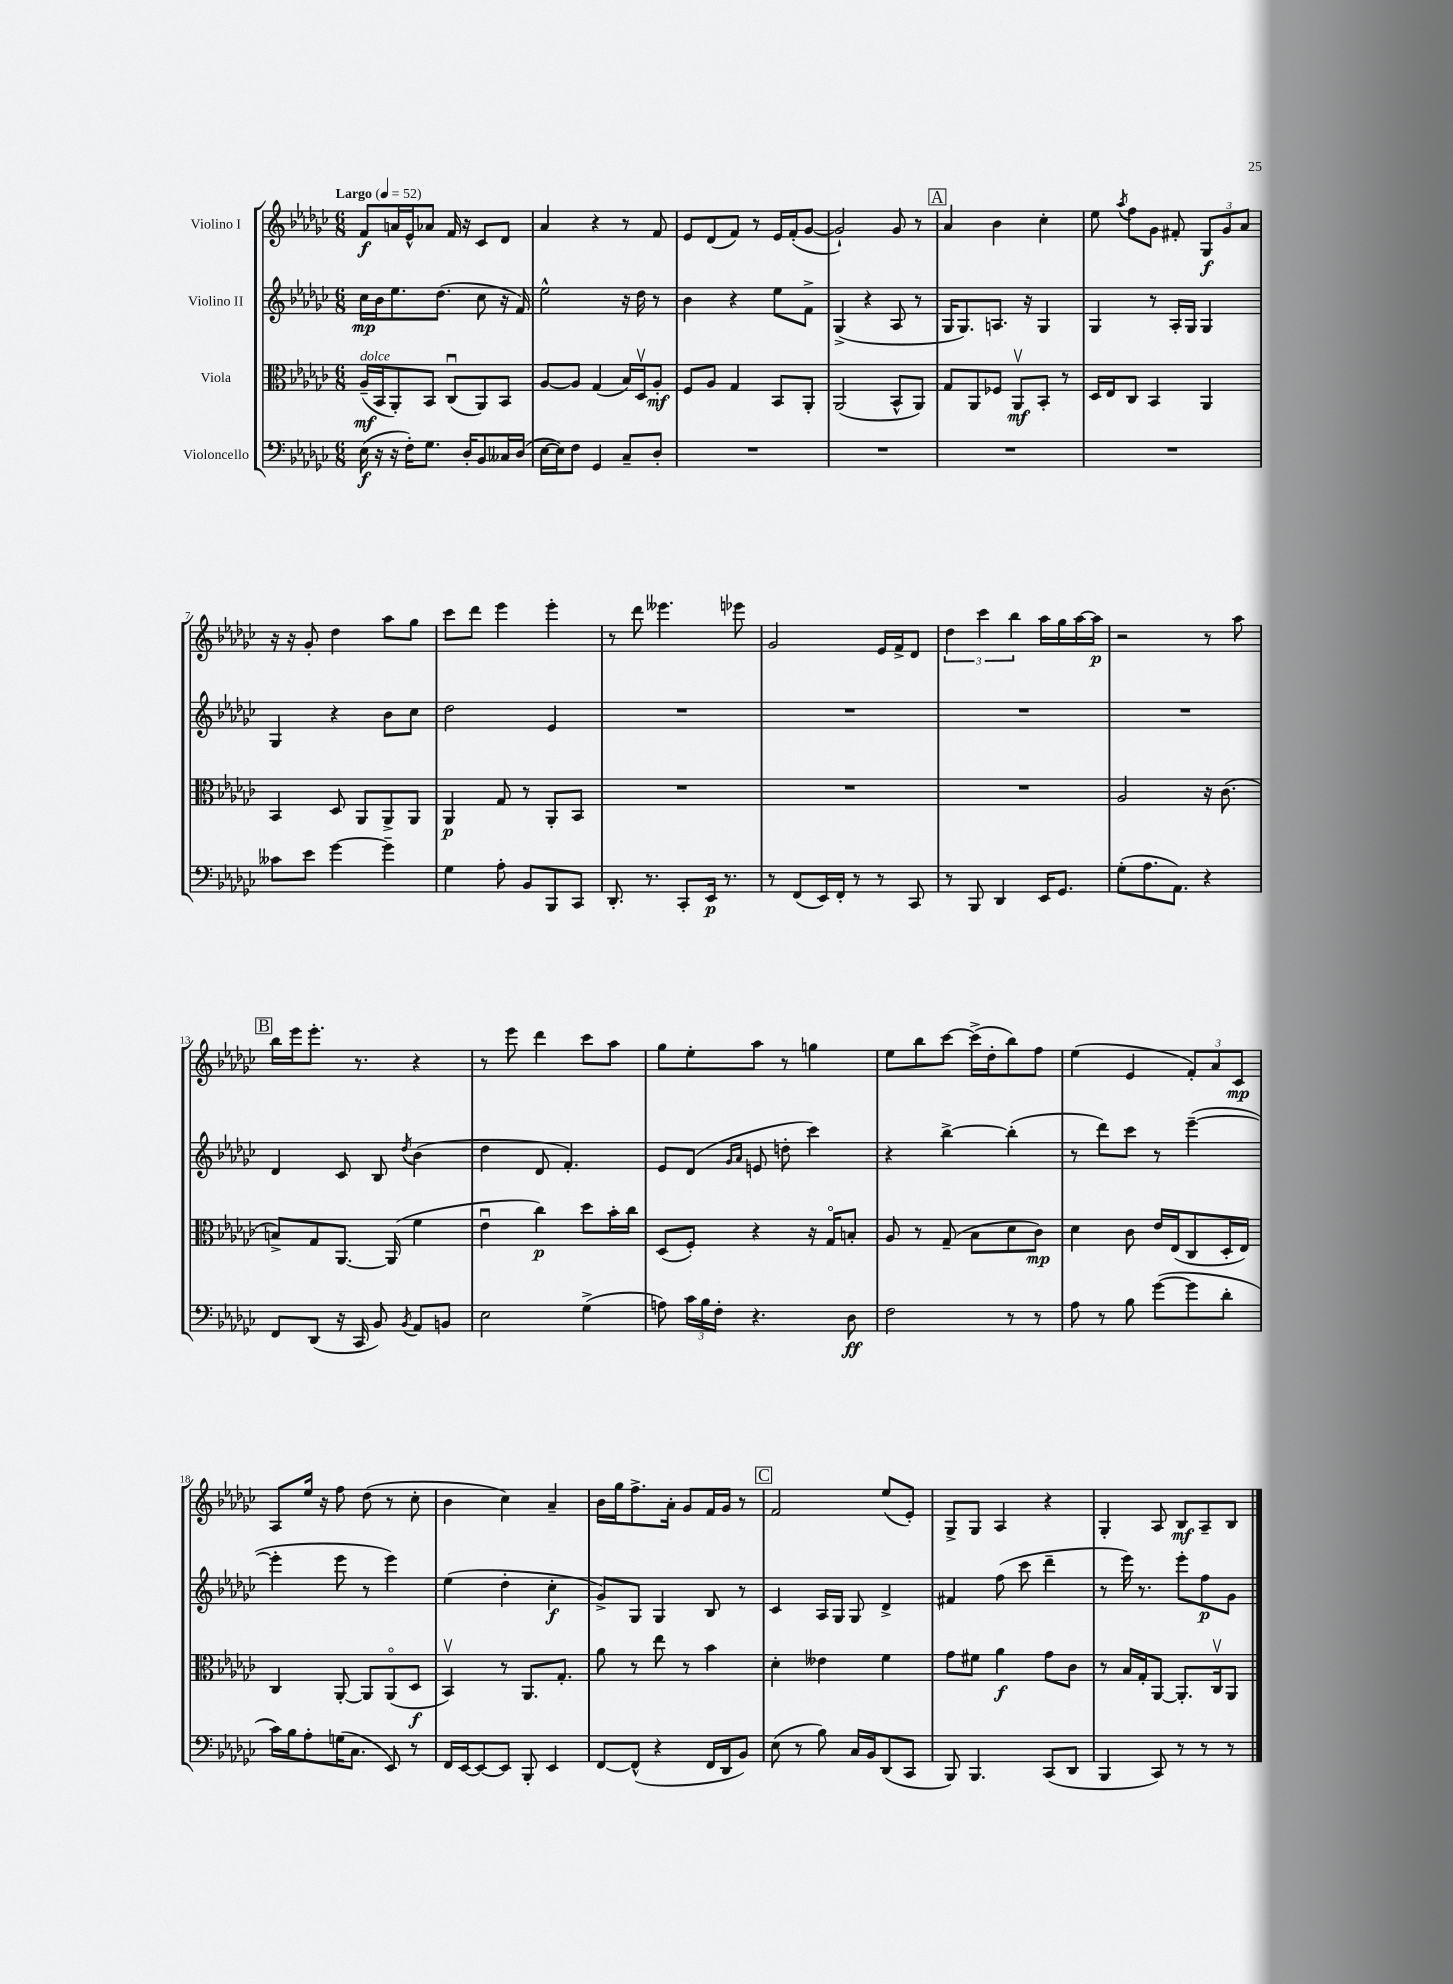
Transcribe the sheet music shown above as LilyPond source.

<<
\new StaffGroup <<
\new Staff = "s0" \with { instrumentName = "Violino I" } {
    \clef treble \key ges \major \numericTimeSignature \time 6/8 \tempo "Largo" 4 = 52
    \autoBeamOff f'8[\f a'16 ees'16-^ aes'8] f'16 r16 ces'8[ des'8] |
    aes'4 r4 r8 f'8 |
    ees'8[ des'8( f'8]) r8 ees'16[ f'16-.( ges'8]~ |
    ges'2-!) ges'8 r8 |
    \mark \markup { \box "A" } aes'4 bes'4 ces''4-. |
    ees''8 \acciaccatura { aes''8 } f''8[ ges'8] fis'8-. \tuplet 3/2 { ges8[\f ges'8 aes'8] } |
    r16 r16 ges'8-. des''4 aes''8[ ges''8] |
    ces'''8[ des'''8] ees'''4 ees'''4-. |
    r8 des'''8 eeses'''4. ees'''8 |
    ges'2 ees'16[ f'16-> des'8] |
    \tuplet 3/2 { des''4 ces'''4 bes''4 } aes''16[ ges''16 aes''16~ aes''16]\p |
    r2 r8 aes''8 |
    \mark \markup { \box "B" } bes''16[ ees'''16 ees'''8.]-. r8. r4 |
    r8 ees'''8 des'''4 ces'''8[ aes''8] |
    ges''8[ ees''8-. aes''8] r8 g''4 |
    ees''8[ bes''8 ces'''8]~ ces'''16[->( des''16-. bes''8) f''8] |
    ees''4( ees'4 \tuplet 3/2 { f'8[-.) aes'8 ces'8]\mp } |
    aes8[ ees''16] r16 f''8 des''8( r8 ces''8-. |
    bes'4 ces''4) aes'4-- |
    bes'16[ ges''16 f''8.-> aes'16]-. ges'8[ f'16 ges'16] r8 |
    \mark \markup { \box "C" } f'2 ees''8[( ees'8]-.) |
    ges8[-> ges8] aes4 r4 |
    ges4-. aes8 bes8[\mf aes8-- bes8] \bar "|." |
}
\new Staff = "s1" \with { instrumentName = "Violino II" } {
    \clef treble \key ges \major \numericTimeSignature \time 6/8
    \autoBeamOff ces''16[\mp bes'16 ees''8. des''8.]( ces''8 r16 f'16) |
    ees''2-^ r16 des''16 r8 |
    bes'4 r4 ees''8[ f'8]-> |
    ges4->( r4 aes8 r8 |
    \mark \markup { \box "A" } ges16[ ges8.) a8.] r16 ges4 |
    ges4 r8 aes16[-. ges16] ges4 |
    ges4 r4 bes'8[ ces''8] |
    des''2 ees'4 |
    R2. |
    R2. |
    R2. |
    R2. |
    \mark \markup { \box "B" } des'4 ces'8 bes8 \acciaccatura { des''8 } bes'4( |
    des''4 des'8 f'4.-.) |
    ees'8[ des'8]( \grace { ges'16[ aes'16] } e'8 d''8-. ces'''4) |
    r4 bes''4~-> bes''4-.( |
    r8 des'''8[) ces'''8] r8 ees'''4~--( |
    ees'''4-. ees'''8 r8 ees'''4) |
    ees''4( des''4-. ces''4-.\f |
    ges'8[->) ges8] ges4 bes8 r8 |
    \mark \markup { \box "C" } ces'4 aes16[ ges16] ges8 des'4-> |
    fis'4 f''8( ces'''8 des'''4-- |
    r8 ees'''16) r8. ees'''8[-. f''8\p ges'8] \bar "|." |
}
\new Staff = "s2" \with { instrumentName = "Viola" } {
    \clef alto \key ges \major \numericTimeSignature \time 6/8
    \autoBeamOff aes16[--\mf^\markup { \italic "dolce" }( bes,16 aes,8-.) bes,8] ces8[\downbow( aes,8) bes,8] |
    aes8[~ aes8] ges4( bes16[) des16\upbow aes8]-.\mf |
    f8[ aes8] ges4 bes,8[ aes,8]-. |
    aes,2( bes,8[-^ aes,8]) |
    \mark \markup { \box "A" } ges8[ aes,8 fes8] aes,8[\upbow\mf bes,8]-. r8 |
    des16[ ees16 ces8] bes,4 aes,4 |
    bes,4 des8 aes,8[ aes,8-> aes,8] |
    aes,4\p ges8 r8 aes,8[-. bes,8] |
    R2. |
    R2. |
    R2. |
    aes2 r16 ces'8.( |
    \mark \markup { \box "B" } b8[->) ges8 aes,8.]~ aes,16( f'4 |
    ees'4\downbow ces''4\p) des''8[ bes'16-. ces''16] |
    des8[( f8]-.) r4 r16 ges16[\flageolet b8]-. |
    aes8 r8 ges8--( bes8[ des'8 ces'8]\mp) |
    des'4 ces'8 ees'16[ ees16( ces8 des16-. ees16]) |
    ces4 aes,8~-. aes,8[ aes,8\flageolet( des8]\f |
    bes,4\upbow) r8 aes,8.[ ges8.]-. |
    aes'8 r8 ees''8 r8 bes'4 |
    \mark \markup { \box "C" } des'4-. eeses'4 f'4 |
    ges'8[ fis'8] aes'4\f ges'8[ ces'8] |
    r8 bes16[ ges16-. aes,8]~ aes,8.[-. ces16\upbow aes,8] \bar "|." |
}
\new Staff = "s3" \with { instrumentName = "Violoncello" } {
    \clef bass \key ges \major \numericTimeSignature \time 6/8
    \autoBeamOff ees16\f( r16 r16 f16[-.) ges8.] des16[-. bes,8 ceses16 des16]( |
    ees16[~ ees16) f8] ges,4 ces8[-- des8]-. |
    R2. |
    R2. |
    \mark \markup { \box "A" } R2. |
    R2. |
    ceses'8[ ees'8] ges'4~ ges'4-- |
    ges4 aes8-. bes,8[ bes,,8 ces,8] |
    des,8.-. r8. ces,8[-. ees,16]\p r8. |
    r8 f,8[( ees,16) f,16]-. r8 r8 ces,8 |
    r8 bes,,8 des,4 ees,16[ ges,8.] |
    ges8[-.( aes8. aes,8.]) r4 |
    \mark \markup { \box "B" } f,8[ des,8]( r16 ces,16 bes,8) \acciaccatura { bes,8 } aes,8[ b,8] |
    ees2 ges4->( |
    a8) \tuplet 3/2 { ces'16[ bes16 f16]-. } r4. des8\ff |
    f2 r8 r8 |
    aes8 r8 bes8 ges'8[~( ges'8 des'8]-. |
    ces'16[) bes16 aes8-. g16( ces8.] ees,8) r8 |
    f,16[ ees,16~ ees,8~ ees,8] bes,,8-. ees,4 |
    f,8[~ f,8]-^( r4 f,16[ des,16 bes,8]) |
    \mark \markup { \box "C" } ees8( r8 bes8) ces16[ bes,16 des,8( ces,8] |
    bes,,8) bes,,4. ces,8[( des,8] |
    bes,,4 ces,8) r8 r8 r8 \bar "|." |
}
>>
>>
